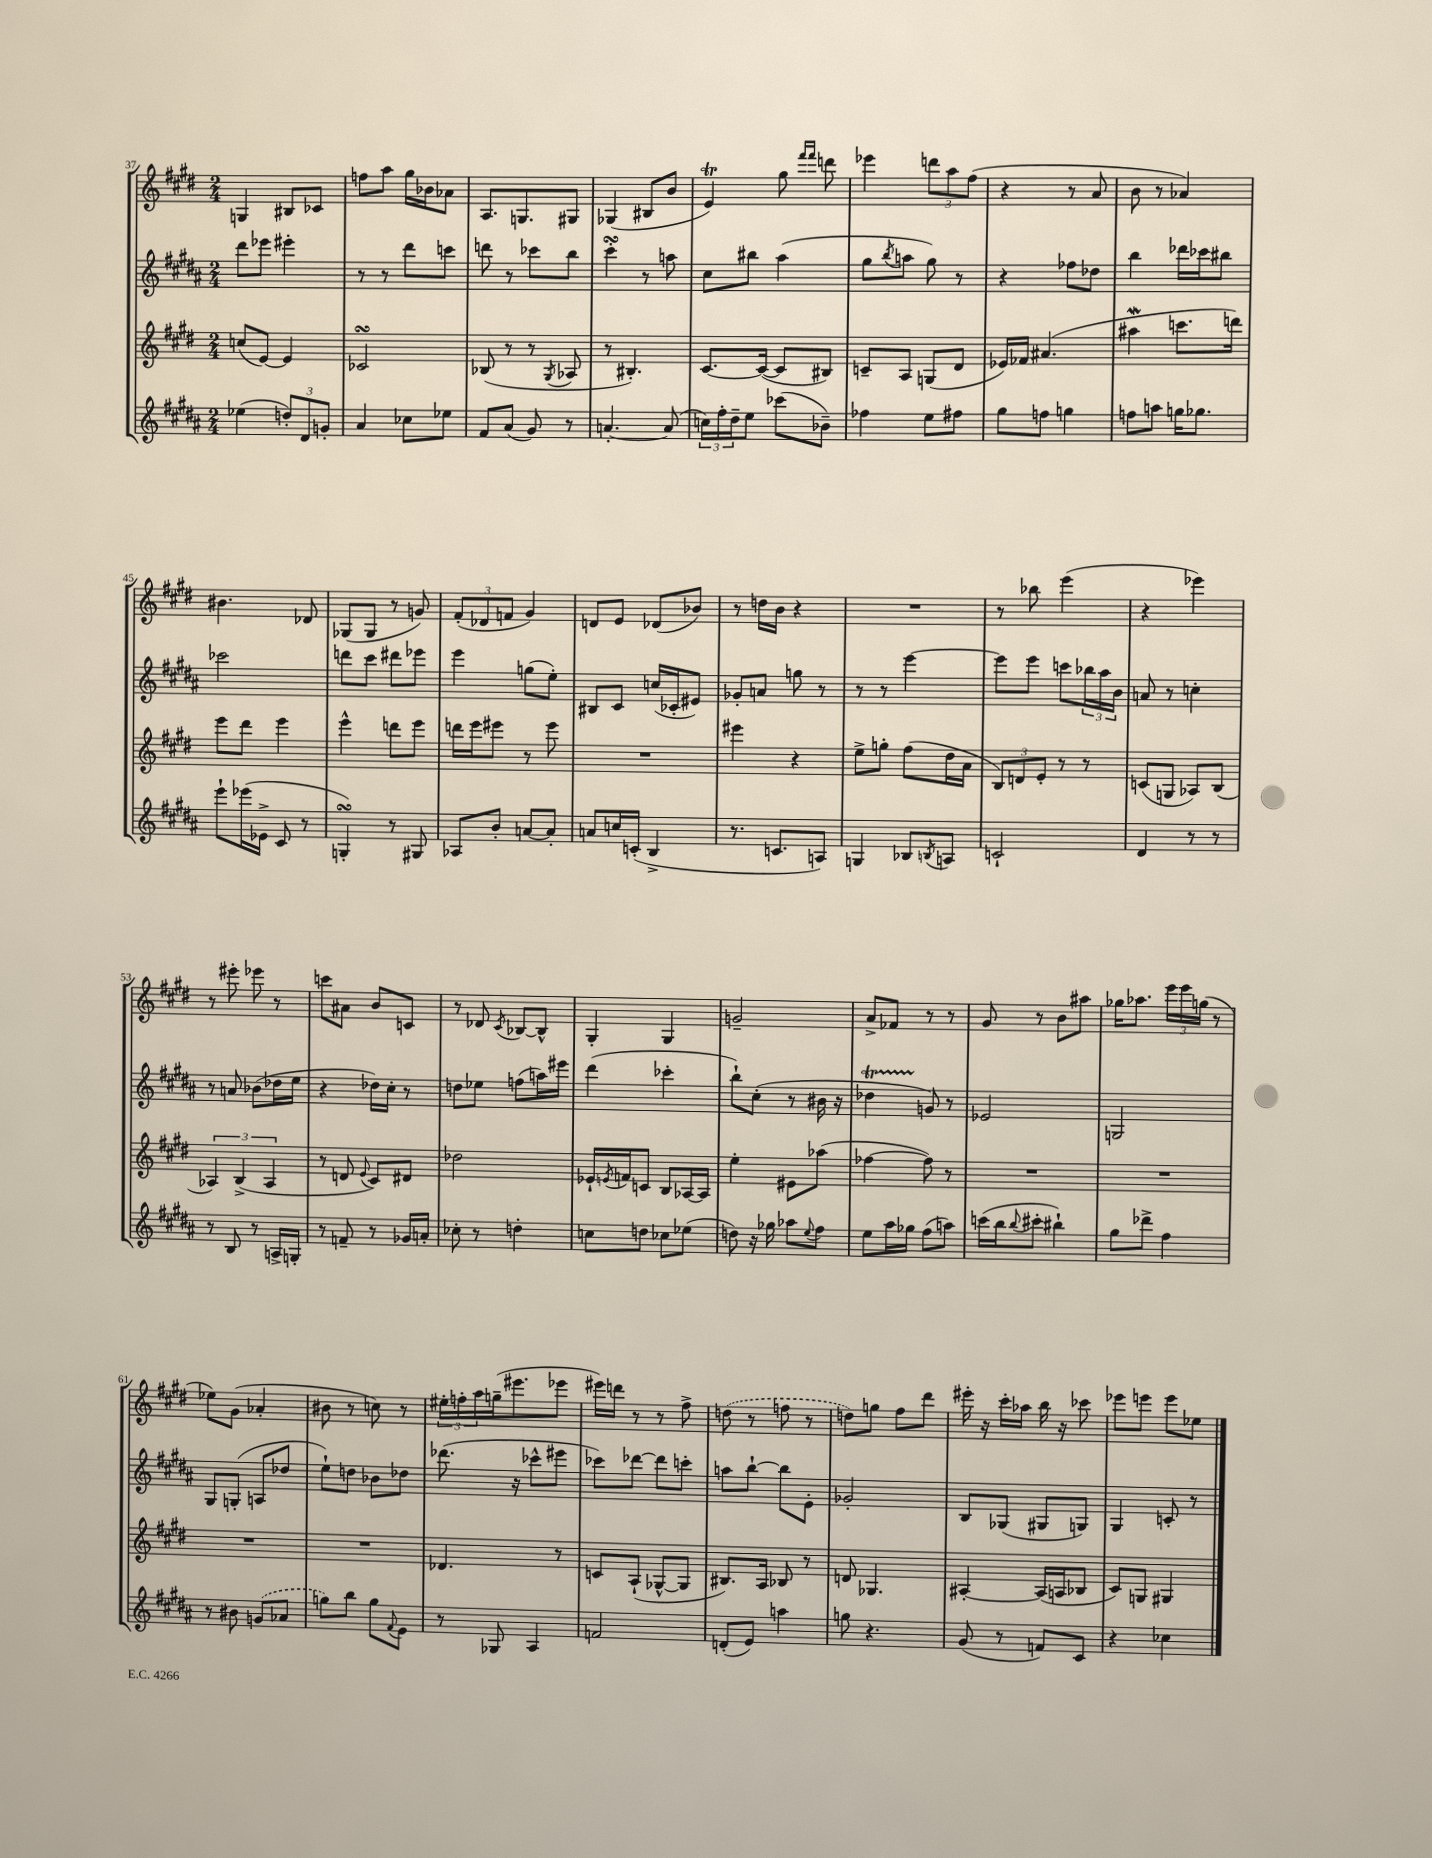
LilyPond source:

<<
\new StaffGroup <<
\new Staff = "s0" {
    \clef treble \key e \major \numericTimeSignature \time 2/4
    g4 bis8 ces'8 |
    f''8 a''8 gis''16 bes'16 aes'8 |
    a8. g8. gis8 |
    ges4( bis8 b'8 |
    e'4\trill) gis''8 \grace { fis'''16 fis'''16 } d'''8 |
    ees'''4 \tuplet 3/2 { d'''8 a''8 fis''8( } |
    r4 r8 a'8 |
    b'8 r8 aes'4) |
    bis'4. des'8 |
    ges8( ges8 r8 g'8) |
    \tuplet 3/2 { fis'8-.( des'8 f'8 } gis'4) |
    d'8 e'8 des'8( bes'8) |
    r8 d''16 b'16 r4 |
    R2 |
    r8 bes''8 e'''4( |
    r4 ees'''4) |
    r8 eis'''8-. ees'''8 r8 |
    c'''8 ais'8 b'8 c'8 |
    r8 des'8 \acciaccatura { cis'8 } bes8~ bes8-^ |
    gis4-. gis4 |
    g'2-- |
    a'8-> fes'8 r8 r8 |
    gis'8 r8 b'8 ais''8 |
    ges''16 aes''8. \tuplet 3/2 { e'''16 e'''16 g''16( } r8 |
    ees''8) gis'8( aes'4-. |
    bis'8 r8 c''8) r8 |
    \tuplet 3/2 { eis''16-. f''16-. a''16 } g''16--( eis'''8. ees'''8 |
    eis'''16) d'''16 r8 r8 fis''8-> |
    \once \slurDashed d''8( r8 f''8 r8 |
    d''8) g''8 fis''8 dis'''8 |
    eis'''16-. r16 cis'''16-. aes''16 b''16 r16 ces'''8 |
    ees'''8 e'''8 e'''8 ees''8 \bar "|." |
}
\new Staff = "s1" {
    \clef treble \key b \major \numericTimeSignature \time 2/4
    dis'''8 ees'''8 eis'''4-. |
    r8 r8 dis'''8 c'''8 |
    d'''8 r8 ces'''8 b''8 |
    cis'''4-.\turn r8 a''8 |
    cis''8 bis''8 ais''4( |
    gis''8 \acciaccatura { b''8 } a''8 gis''8) r8 |
    r4 fes''8 des''8 |
    b''4 des'''16 ces'''16 bis''8 |
    ces'''2 |
    d'''8 cis'''8 dis'''8 ees'''8 |
    e'''4 g''8( e''8-.) |
    bis8 cis'8 c''16( ces'16-. eis'8) |
    ges'8-. a'8 g''8 r8 |
    r8 r8 e'''4~ |
    e'''8 e'''8 c'''8 \tuplet 3/2 { bes''16 ais''16 b'16 } |
    a'8 r8 c''4-. |
    r8 a'8 bes'8( des''16 e''16 |
    r4 des''16) cis''16-. r8 |
    d''8 ees''8 f''8( a''16) eis'''16 |
    dis'''4( ces'''4-. |
    b''8-!) cis''8-.( r8 bis'16 r16 |
    des''4\startTrillSpan g'8\stopTrillSpan) r8 |
    ees'2 |
    g2 |
    gis8 g8-.( a8 des''8 |
    e''8-!) d''8 bes'8 des''8 |
    des'''8.( r16 ces'''8-^ eis'''8 |
    ces'''8) des'''8~ des'''8 c'''8-. |
    a''8 b''8~-! b''8 e'8-. |
    ges'2-. |
    b8 ges8( gis8 g8) |
    gis4 c'8-. r8 \bar "|." |
}
\new Staff = "s2" {
    \clef treble \key e \major \numericTimeSignature \time 2/4
    c''8( e'8~) e'4 |
    ces'2\turn |
    bes8( r8 r8 \acciaccatura { gis8 } aes8 |
    r8 bis4.-.) |
    cis'8.~ cis'16~( cis'8 bis8) |
    c'8-- a8 g8( dis'8 |
    ees'16) fes'16 ais'4.( |
    ais''4\mordent c'''8. d'''16) |
    e'''8 dis'''8 e'''4 |
    e'''4-^ d'''8 e'''8 |
    d'''16 e'''16 eis'''8 r8 eis'''8 |
    R2 |
    eis'''4 r4 |
    e''8-> g''8-. fis''8( dis''16 a'16 |
    \tuplet 3/2 { b8) d'8 e'8-. } r8 r8 |
    c'8( g8 aes8) b8( |
    \tuplet 3/2 { aes4) b4->( aes4 } |
    r8 d'8 \appoggiatura { e'8 } cis'8) dis'8 |
    des''2 |
    ees'16-! \acciaccatura { e'8 } f'16 c'8 b8 aes16~ aes16 |
    e''4-. eis'8 aes''8( |
    fes''4~ fes''8) r8 |
    R2 |
    R2 |
    R2 |
    R2 |
    des'4. r8 |
    c'8 a8-!( ges8~-^ ges8 |
    bis8.) a16 bes8 r8 |
    d'8 ges4. |
    ais4~-. ais16( a16 bes8 |
    cis'8) g8 gis4 \bar "|." |
}
\new Staff = "s3" {
    \clef treble \key b \major \numericTimeSignature \time 2/4
    ees''4( \tuplet 3/2 { d''8-.) dis'8 g'8-. } |
    ais'4 ces''8 ees''8 |
    fis'8 ais'8( gis'8) r8 |
    a'4.~-. a'8( |
    \tuplet 3/2 { c''16) fis''16-. dis''16-- } e''8 ces'''8( bes'8--) |
    fes''4 e''8 fis''8 |
    gis''8 f''8 g''4 |
    f''8 a''8 g''16 ges''8. |
    e'''8-! ees'''16( ees'16-> cis'8 r8 |
    g4-.\turn) r8 gis8 |
    aes8 b'8-. a'8~ a'8-. |
    a'8 c''16 c'16-.( b4-> |
    r8. c'8. a8) |
    g4 bes8 \acciaccatura { b8 } a8 |
    c'2-! |
    dis'4 r8 r8 |
    r8 b8 r8 a16-> g16-. |
    r8 f'8-- r8 ges'16 a'16-. |
    ces''8-. r8 d''4-. |
    c''8 d''8 ces''8 ees''8( |
    d''8) r16 ges''16 aes''8 \appoggiatura { e''8 } fis''8 |
    e''8 ais''16 ges''16 fis''8( a''8) |
    c'''16( b''16 \appoggiatura { b''8 } cis'''8-. bis''4-!) |
    gis''8 des'''8-> fis''4 |
    r8 bis'8 \once \slurDashed g'8( aes'8 |
    g''8) b''8 g''8 \appoggiatura { fis'8 } e'8 |
    r8 ges8 ais4 |
    f'2 |
    d'8-.( e'8) a''4 |
    g''8 r4. |
    gis'8( r8 f'8) cis'8 |
    r4 ces''4 \bar "|." |
}
>>
>>
\layout { \context { \Score currentBarNumber = #37 } }
